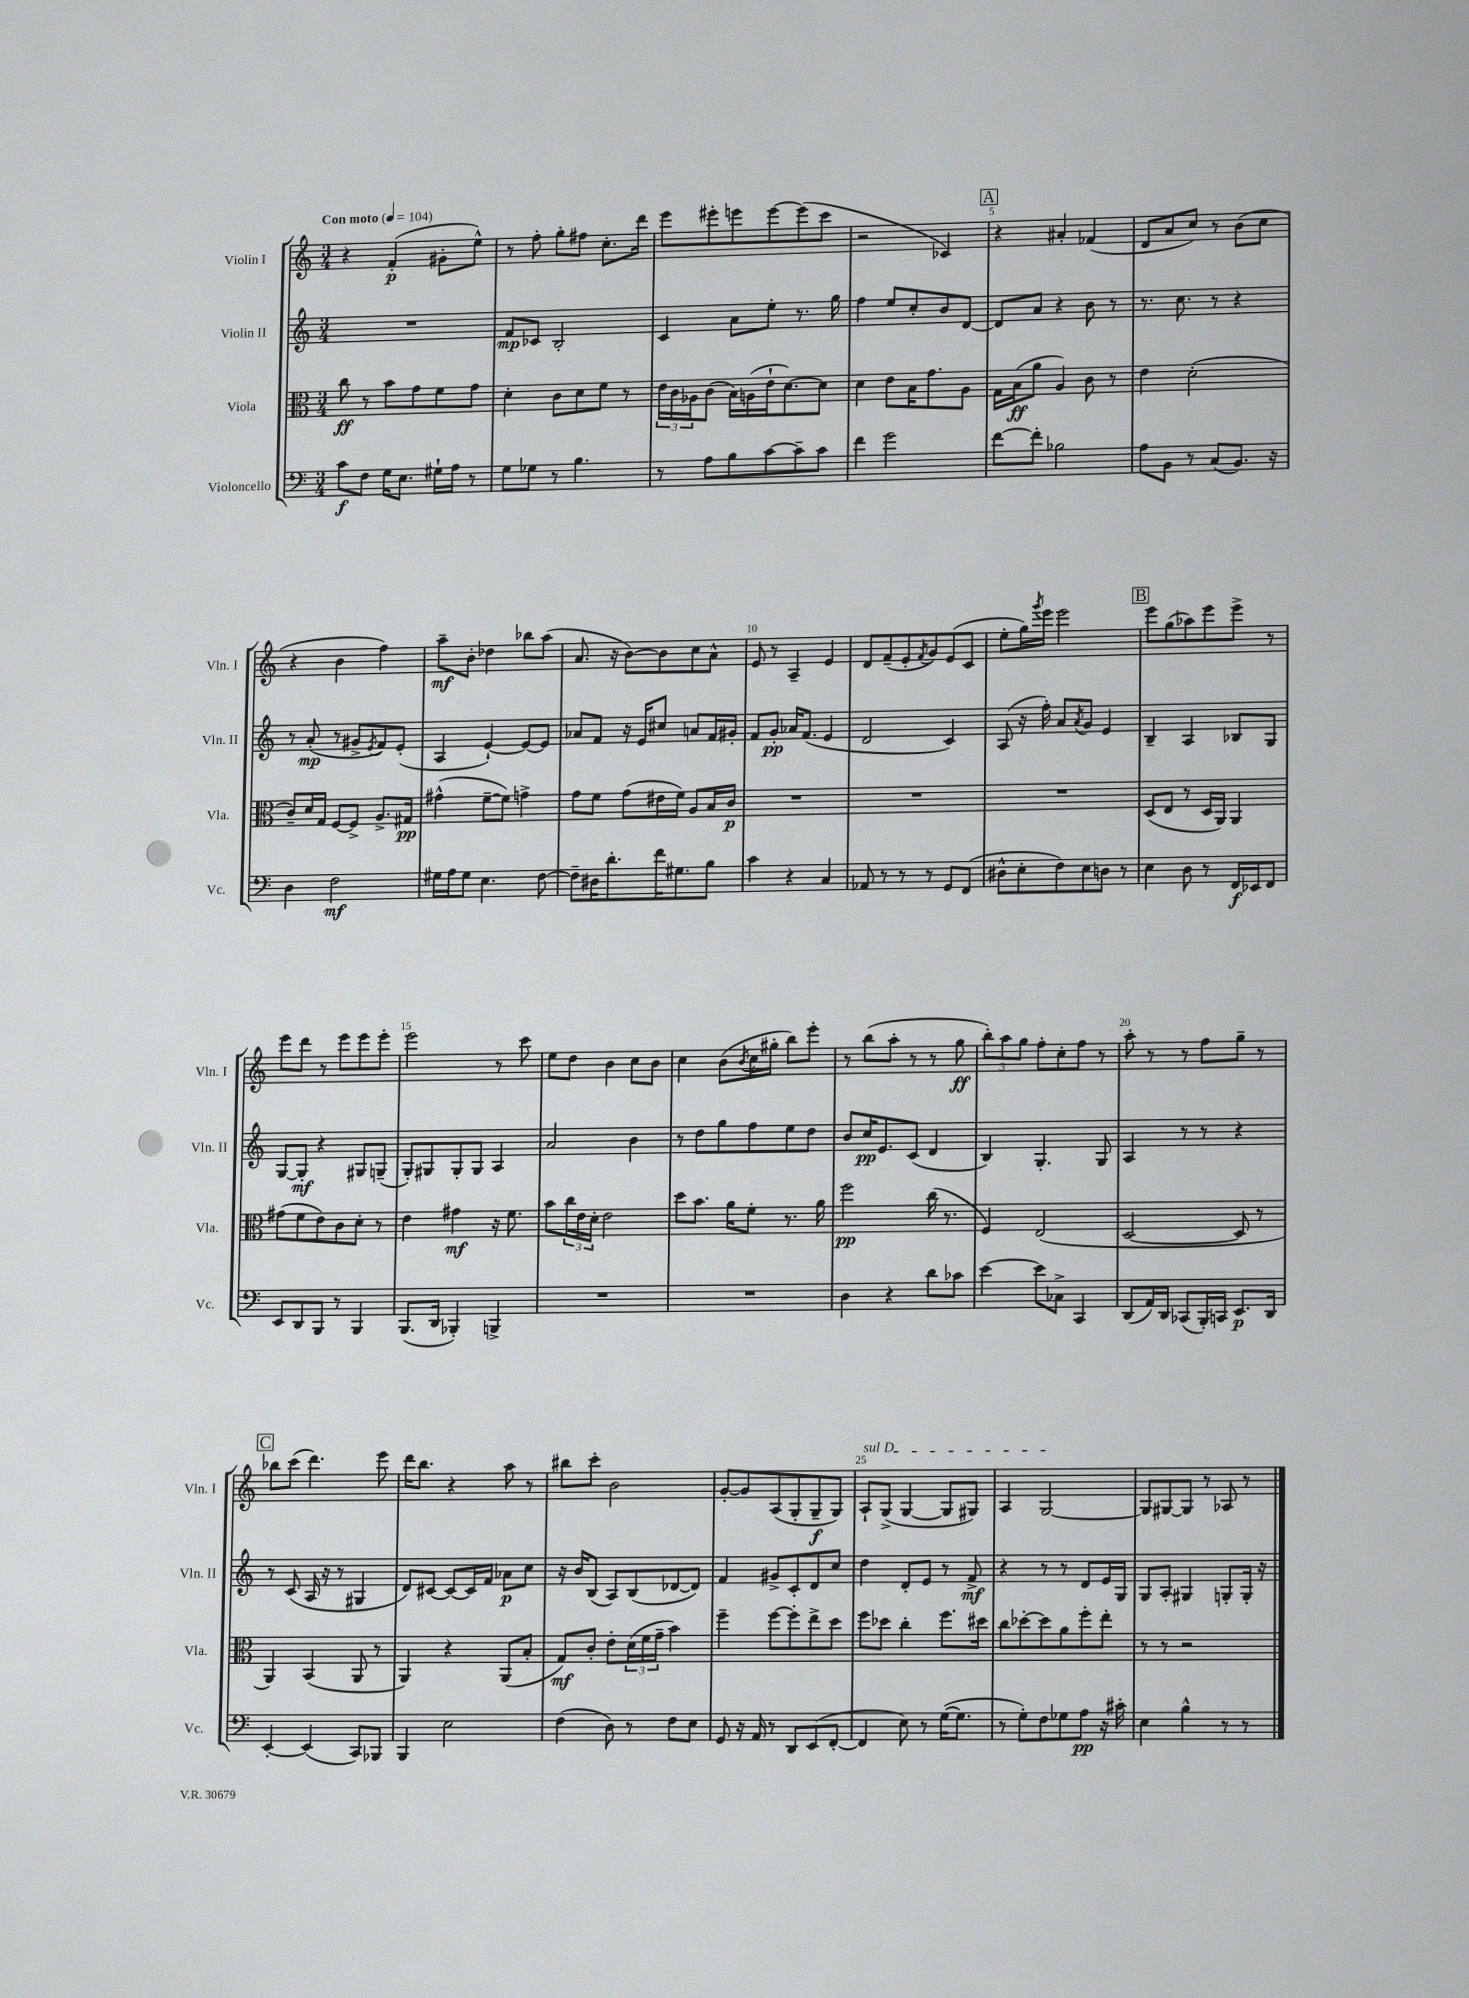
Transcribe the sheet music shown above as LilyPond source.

<<
\new StaffGroup <<
\new Staff = "s0" \with { instrumentName = "Violin I" shortInstrumentName = "Vln. I" } {
    \clef treble \key c \major \numericTimeSignature \time 3/4 \tempo "Con moto" 4 = 104
    r4 f'4-.\p( gis'8-. e''8-^) |
    r8 f''8-. g''8-. fis''8 c''8.-. d'''16 |
    e'''8 eis'''8-. e'''8 e'''8~ e'''8( c'''8 |
    r2 ces'4) |
    \mark \markup { \box "A" } r4 ais'4-. fes'4( |
    d'8 a'8 c''8) r8 b'8( c''8 |
    r4 b'4 f''4) |
    a''8--\mf b'8-. des''4 bes''8 a''8( |
    a'8. r16 b'8~) b'8 c''8 a'8-^ |
    e'8 r8 a4-- e'4 |
    d'8 f'8--( e'8-. \acciaccatura { f'8 } g'8) e'8( c'8 |
    e''8-. g''16) \acciaccatura { g'''8 } e'''16 e'''2 |
    \mark \markup { \box "B" } e'''8 g''8( aes''8) e'''8 e'''8-> r8 |
    e'''8 d'''8 r8 e'''8 e'''8 e'''8-. |
    e'''2 r8 c'''8 |
    e''8 d''8 b'4 c''8 b'8 |
    c''4 b'8( \acciaccatura { b'8 } c''16 gis''16-. b''8) e'''8-. |
    r8 b''8( a''8-. r8 r8 g''8\ff |
    \tuplet 3/2 { b''8-.) a''8 g''8 } f''8-. c''8-. f''8 r8 |
    a''8-. r8 r8 f''8 g''8-- r8 |
    \mark \markup { \box "C" } bes''8 c'''8( d'''4.) e'''8 |
    d'''16 b''8. r4 a''8 r8 |
    bis''8 c'''8-. b'2 |
    g'8~-. g'8 a8( g8-. g8--\f g8) |
    \once \override TextSpanner.bound-details.left.text = \markup { \italic "sul D" } a8-!\startTextSpan g8->( g4~ g8 gis8) |
    a4 g2~\stopTextSpan |
    g8 gis8~ gis8 r8 aes8 r8 \bar "|." |
}
\new Staff = "s1" \with { instrumentName = "Violin II" shortInstrumentName = "Vln. II" } {
    \clef treble \key c \major \numericTimeSignature \time 3/4
    R2. |
    f'8\mp ces'8 b2-. |
    c'4 a'8 e''8-. r8. g''16 |
    f''4 e''8 c''8-. b'8 d'8~ |
    \mark \markup { \box "A" } d'8 a'8 r4 b'8 r8 |
    r8. c''8. r8 r4 |
    r8 a'8-.\mp( r8 gis'8-> \acciaccatura { e'8 } f'8) e'8-.( |
    a4 e'4~-!) e'8~ e'8 |
    aes'8 f'8 r16 e'16 cis''8 a'8 f'16 gis'16-. |
    f'8 g'8-.\pp aes'16 f'8.( e'4 |
    d'2 c'4) |
    a8( r16 f''16-.) a'8 \acciaccatura { a'8 } g'8 e'4 |
    \mark \markup { \box "B" } b4-- a4 bes8 g8 |
    g8~ g8-.\mf r4 gis8 g8--( |
    g8-.) gis8 gis8-. gis8 a4 |
    a'2 b'4 |
    r8 d''8 g''8 f''8 e''8 d''8 |
    b'8 c''16\pp e'8. c'8( d'4 |
    b4) g4.-. g8 |
    a4 r8 r8 r4 |
    \mark \markup { \box "C" } r8 c'8( a16 r16 r8 gis4 |
    d'8) cis'8~ cis'8~ cis'16 f'16 aes'8\p c''8 |
    r16 b'16 b8( a8) b8( des'8~ des'8) |
    f'4 gis'8-> c'8-. d'8 c''8 |
    d''4 d'8-. e'8 r8 f'8->\mf |
    r4 r8 r8 d'8 e'16 g16 |
    g8 a8-. gis4 g8-. g16-. r16 \bar "|." |
}
\new Staff = "s2" \with { instrumentName = "Viola" shortInstrumentName = "Vla." } {
    \clef alto \key c \major \numericTimeSignature \time 3/4
    c''8\ff r8 b'8 g'8 f'8 g'8 |
    d'4-. c'8 d'8 f'8 r8 |
    \tuplet 3/2 { e'16 c'16 aes16 } c'8( b16) a16( e'16-! d'8.~) d'8 |
    d'4 e'8 b16 g'8. a8 |
    \mark \markup { \box "A" } g16 b16\ff( a'8 a4) c'8 r8 |
    e'4 d'2-.( |
    c'8--) d'16 g16 f8~ f8-> a8.-> gis16\pp |
    gis'4-^( f'8~-- f'8) g'4-> |
    g'8 f'8 g'8( eis'16 f'16) a8 b16 c'16\p |
    R2. |
    R2. |
    R2. |
    \mark \markup { \box "B" } d8( e8 r8 d16 a,16) a,4 |
    gis'8( f'8 e'8) c'8 d'8-. r8 |
    e'4 gis'4\mf r16 f'8. |
    b'8 \tuplet 3/2 { c''16 e'16 d'16-. } e'2 |
    d''8 b'8. a'16 f'8-. r8. a'16 |
    f''2\pp c''16( r8. |
    f4) e2( |
    d2~ d8 r8 |
    \mark \markup { \box "C" } a,4) b,4( a,8 r8 |
    a,4) r4 a,8( b8-. |
    g8\mf) c'8-. e'8-. \tuplet 3/2 { d'16( f'16 g'16-- } b'4) |
    f''4-- f''8~ f''8-. e''8-> d''8 |
    f''8 des''8 c''4-. f''8. dis''16 |
    c''8 des''8~-. des''8 a'8 f''8-. e''8-. |
    r8 r8 r2 \bar "|." |
}
\new Staff = "s3" \with { instrumentName = "Violoncello" shortInstrumentName = "Vc." } {
    \clef bass \key c \major \numericTimeSignature \time 3/4
    c'8\f f8 g16 e8. gis16-! a16 r8 |
    g8 ges8 r8 b4. |
    r8 a8 b8 c'8~ c'8-- c'8 |
    f'4 g'2 |
    \mark \markup { \box "A" } f'8~ f'8-. bes2 |
    a8 b,8 r8 c8( b,8.) r16 |
    d4 f2\mf |
    gis16 a16 gis8 e4. f8~ |
    f8-- dis16 d'8.-. f'16 gis8. b8 |
    c'4 r4 c4 |
    aes,8 r8 r8 r8 g,8 f,8( |
    dis8-^ e8-. f8) e8 d8 r8 |
    \mark \markup { \box "B" } e4 d8 r8 f,16\f ees,16 f,8 |
    e,8 d,8 b,,8 r8 b,,4 |
    b,,8.( d,16 bes,,4-.) b,,4-> |
    R2. |
    R2. |
    d4 r4 d'8 ces'8 |
    e'4~ e'8 ces8-> c,4 |
    d,8( a,16) d,16 ces,8( b,,16-.) c,16 e,8.\p d,16 |
    \mark \markup { \box "C" } e,4~-. e,4( c,8) bes,,8 |
    b,,4 e2 |
    f4( d8) r8 f8 e8 |
    g,8 r16 a,16 r8 d,8 e,8( f,8~-. |
    f,4 e8) r8 g16~( g8. |
    r8 g8-.) f8 ges8 a8\pp r16 cis'16-. |
    e4 b4-^ r8 r8 \bar "|." |
}
>>
>>
\layout { \context { \Score \override BarNumber.break-visibility = ##(#f #t #t) barNumberVisibility = #(every-nth-bar-number-visible 5) } }
